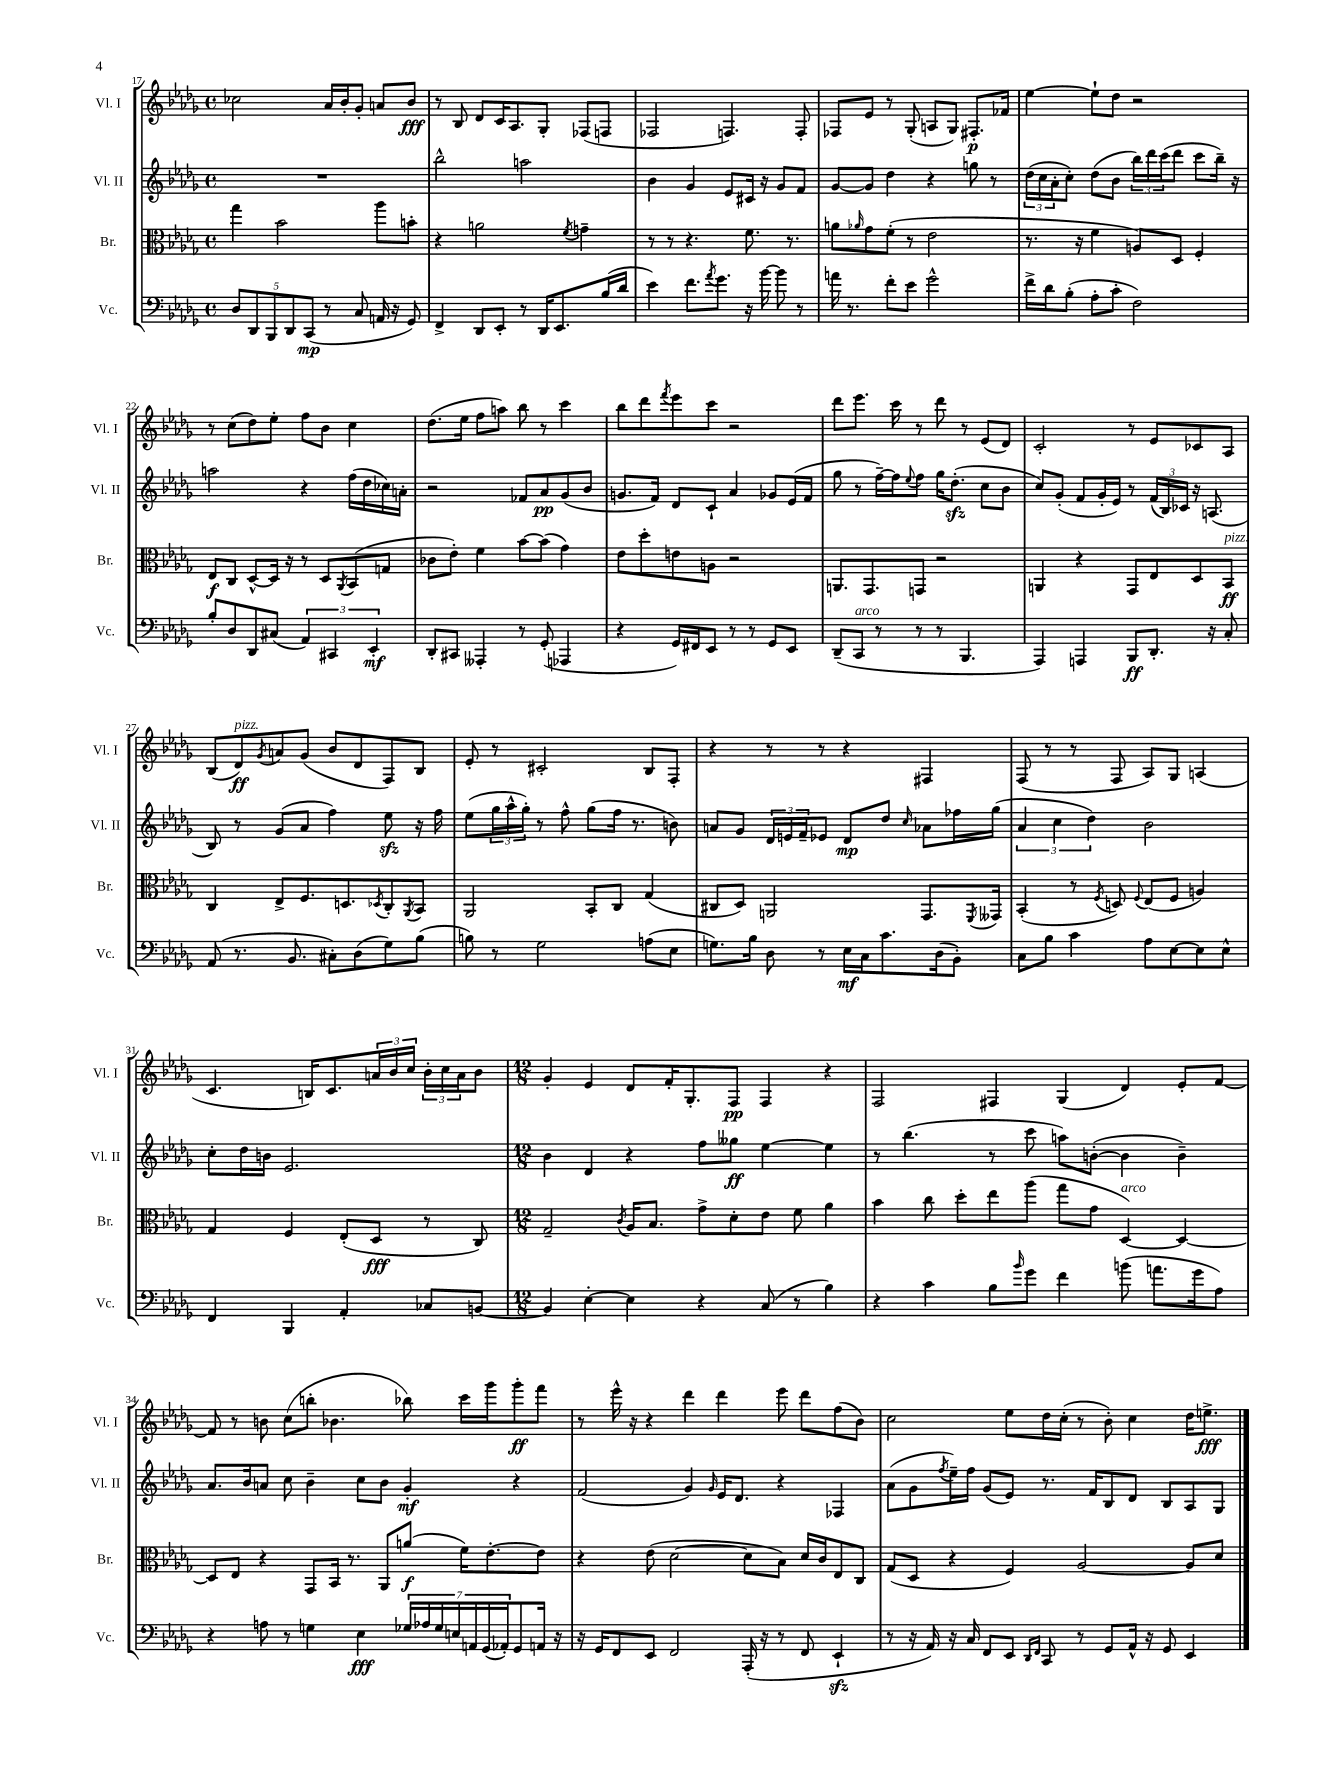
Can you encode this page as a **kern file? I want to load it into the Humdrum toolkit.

**kern	**kern	**kern	**kern
*staff4	*staff3	*staff2	*staff1
*clefF4	*clefC3	*clefG2	*clefG2
*k[b-e-a-d-g-]	*k[b-e-a-d-g-]	*k[b-e-a-d-g-]	*k[b-e-a-d-g-]
*M4/4	*M4/4	*M4/4	*M4/4
*met(c)	*met(c)	*met(c)	*met(c)
10D-/L	4gg-\	1r	2cc-\
10DD-/	.	.	.
10BBB-/	.	.	.
.	2b-\	.	.
10DD-/	.	.	.
(10CC/J	.	.	.
8r	.	.	16a-/LL
.	.	.	16b-'/J
8C/	.	.	8g-'/J
16AA/	8aa-\L	.	8a/L
16r	.	.	.
8GG-/)	8b'\J	.	8b-/J
=	=	=	=
4FF^/	4r	2bb-^^\	8r
.	.	.	8B-/
8DD-/L	2a\	.	8d-/L
8EE-'/J	.	.	16c/K
.	.	.	8.A-/
8r	.	2aa\	.
16DD-/LK	.	.	8G-'/J
8.EE-/	.	.	.
.	8qf/	.	.
.	4g~\	.	(8F-/L
(16B-/L	.	.	8F/J
16d-/JJ	.	.	.
=	=	=	=
4e-\)	8r	4b-\	2F-/
.	8r	.	.
8.f\L	4.r	4g-/	.
8qa-/	.	.	.
8.g-\J	.	.	.
.	.	8e-/L	4.F/)
16r	8.f\	16c#/Jk	.
[16b-\	.	16r	.
8b-\]	.	8g-/L	.
.	8.r	.	.
8r	.	8f/J	8F'/
=	=	=	=
16a\	8a\L	[8g-/L	8F-/L
8.r	.	.	.
.	16qqa-/	.	.
.	8g-\	8g-/]J	8e-/J
8f'\L	(8f'\J	4dd-\	8r
8e-\J	8r	.	(8G-'/
2g-^^\	2e-\	4r	8A/L
.	.	.	8G-/J)
.	.	8gg\	8.F#'/L
.	.	8r	.
.	.	.	16f-/Jk
=	=	=	=
16f^\LL	8.r	(24dd-\LL	[4ee-\
.	.	24cc\	.
16d-\J	.	.	.
.	.	24a-'\J	.
(8B-'\J	.	8cc'\J)	.
.	16r	.	.
8A-'\L	4f\	(8dd-\L	8ee-`\]L
8c'\J	.	8b-\J	8dd-\J
2F\)	8A/L)	24bb-\LL)	2r
.	.	24ddd-\	.
.	.	(24ccc\J	.
.	8D-/J	8ddd-\J	.
.	4F'/	8ccc\L	.
.	.	16bb-~\Jk)	.
.	.	16r	.
=	=	=	=
8B-'/L	8E-/L	2aa\	8r
8D-/	8C/J	.	(8cc\L
8DD-/	[8D-^^/L	.	8dd-\)
(8C#/J	16D-/]Jk	.	8ee-'\J
.	16r	.	.
6AA-/)	8r	4r	8ff\L
.	8D-/L	.	8b-\J
6CC#/	.	.	.
.	8qAA-/	.	.
.	(8BB-/	(16ff\LL	4cc\
.	.	16dd-\	.
6EE-'/	.	.	.
.	8G/J	16cc-\)	.
.	.	16a'\JJ	.
=	=	=	=
8DD-'/L	8c-\L	2r	(8.dd-\L
8CC#/J	8e-'\J)	.	.
.	.	.	16ee-\Jk
4AAA--'/	4f\	.	8ff\L
.	.	.	8aa\J)
8r	[8b-\L	8f-/L	8bb-\
(8GG-'/	(8b-\]J	8a-/	8r
4AAA-/	4g-\)	(8g-/	4ccc\
.	.	8b-/J	.
=	=	=	=
4r	8e-\L	8.g/L	8bb-\L
.	8dd-'\	.	8ddd-\
.	.	16f/Jk)	.
.	.	.	8qfff/
16GG-/LL)	8e\	8d-/L	8eee-\
16FF#/J	.	.	.
8EE-/J	8A\J	8c`/J	8ccc\J
8r	2r	4a-/	2r
8r	.	.	.
8GG-/L	.	8g-/L	.
8EE-/J	.	(16e-/L	.
.	.	16f/JJ	.
=	=	=	=
(8DD-~/L	8.AA/L	8gg-\	8ddd-\L
8CC/J	.	8r	8.eee-\J
.	8.GG-/	.	.
8r	.	[16ff~\LL)	.
.	.	16ff\]J	16ccc\
.	.	8qqee-/	.
8r	8GG/J	8ff\J	8r
8r	2r	16gg-\LK	8ddd-\
.	.	(8.dd-'\J	.
4.BBB-/	.	.	8r
.	.	8cc\L	(8e-/L
.	.	8b-\J	8d-/J)
=	=	=	=
4AAA-/)	4AA/	8cc/L)	2c'/
.	.	(8g-'/J	.
4AAA/	4r	8f/L	.
.	.	16g-'/L	.
.	.	16e-/JJ)	.
8BBB-/L	8GG-/L	8r	8r
8.DD-'/J	8E-/	(24f/LL	8e-/L
.	.	24B-/)	.
.	.	24c-/JJ	.
.	8D-/	16r	8c-/
16r	.	(8.A/	.
8C'/	8BB-/J	.	8A-/J
=	=	=	=
(8AA-/	4C/	8B-/)	(8B-/L
8.r	.	8r	8d-/)
.	.	.	8qg-/
.	8E-^/L	(8g-/L	8a/
8.BB-/	.	.	.
.	8.F/	8a-/J	(8g-/J
8C#'\L)	.	4ff\)	8b-/L
.	8.D/	.	.
(8D-\	.	.	8d-/
.	8qD-/	.	.
8G-\)	8C'/	8ee-\	8F/)
.	8qAA-/	.	.
(8B-\J	8BB-/J	16r	8B-/J
.	.	16ff\	.
=	=	=	=
8B\)	2AA-/	(8ee-\L	8e-'/
8r	.	24gg-\L	8r
.	.	24aa-^^\	.
.	.	24gg-'\JJ)	.
2G-\	.	8r	2c#'/
.	.	8ff^^\	.
.	8BB-'/L	(8gg-\L	.
.	8C/J	16ff\Jk	.
.	.	8.r	.
(8A\L	(4G-/	.	8B-/L
8E-\J	.	8b\)	8F'/J
=	=	=	=
8.G\L)	8C#/L	8a/L	4r
.	8D-/J)	8g-/J	.
16B-\Jk	.	.	.
8D-\	2AA/	24d-/LL	8r
.	.	24e/	.
.	.	24f~/J	.
8r	.	8e-/J	8r
16E-\LL	.	8d-/L	4r
16C\J	.	.	.
8.c\	.	8dd-/J	.
.	.	16qqcc/	.
.	8.GG-/L	8a-\L	4F#/
(16D-\k	.	.	.
8BB-'\J)	.	16ff-\L	.
.	8qFF/	.	.
.	16GG--/Jk	(16gg-\JJ	.
=	=	=	=
8C\L	(4BB-'/	6a-/	(8F/
8B-\J	.	.	8r
.	.	6cc\	.
4c\	8r	.	8r
.	.	6dd-\)	.
.	8qF/	.	.
.	8D/)	.	8F/
.	8qqF/	.	.
8A-\L	(8E-/L	2b-\	8A-/L)
[8E-\	8F/J	.	8G-/J
8E-\]	4A/)	.	(4A/
8E-^^\J	.	.	.
=	=	=	=
4FF/	4G-/	8cc'\L	4.c/
.	.	16dd-\L	.
.	.	16b\JJ	.
4BBB-/	4F/	2.e-/	.
.	.	.	16B/LK)
.	.	.	8.c/
4AA-'/	(8E-'/L	.	.
.	8D-/J	.	24a/L
.	.	.	24b-/
.	.	.	24cc/JJ
8C-/L	8r	.	24b-'\LL
.	.	.	24cc\
.	.	.	24a\J
[8BB/J	8C/)	.	8b-\J
=	=	=	=
*M12/8	*M12/8	*M12/8	*M12/8
4BB/]	2G-~/	4b-\	4g-'/
[4E-'\	.	4d-/	4e-/
.	8qc/	.	.
4E-\]	16A-/LK	4r	8d-/L
.	8.B-/J	.	.
.	.	.	16f'/K
.	.	.	8.G-'/
4r	8g-^\L	8ff\L	.
.	8d-'\	8gg--\J	8F/J
(8C/	8e-\J	[4ee-\	4F/
8r	8f\	.	.
4B-\)	4a-\	4ee-\]	4r
=	=	=	=
4r	4b-\	8r	2F/
.	.	(4.bb-\	.
4c\	8cc\	.	.
.	8dd-'\L	.	.
8B-\L	8ee-\	8r	4F#/
16qqb-/	.	.	.
8g-\J	(8aa-\J	8ccc\	.
4f\	8gg-\L	8aa\L)	(4G-/
.	8g-\J	([8b'\J	.
(8b\	[4D-/)	4b\]	4d-/)
8.a\L	.	.	.
.	4D-/_	4b~\)	8e-'/L
16g-\k	.	.	.
8A-\J)	.	.	[8f/J
=	=	=	=
4r	8D-/]L	8.a-/L	8f/]
.	8E-/J	.	8r
.	.	16b-/k	.
8A\	4r	8a/J	8b\
8r	.	8cc\	(8cc\L
4G\	8GG-/L	4b-~\	8bb'\J
.	16BB-/Jk	.	4.b-\
.	8.r	.	.
4E-\	.	8cc\L	.
.	8AA-/L	8b-\J	.
28G-/LL	(8a/J	4g-'/	8bb-\)
28A-/	.	.	.
28G-/	.	.	.
28E/	.	.	.
.	16f\LK)	.	16ccc\LL
28AA/	.	.	.
(28GG-/	.	.	.
.	[8.e-'\	.	16ggg-\J
28AA-'/J)	.	.	.
8GG-/	.	4r	8ggg-'\
16AA/Jk	8e-\]J	.	8fff\J
16r	.	.	.
=	=	=	=
16r	4r	(2f/	8r
16GG-/LK	.	.	.
8FF/	.	.	16eee-^^\
.	.	.	16r
8EE-/J	(8e-\	.	4r
2FF/	[2d-\	.	.
.	.	4g-/)	4ddd-\
.	.	16qqg-/	.
.	.	16e-/LK	4ddd-\
.	.	8.d-/J	.
(16AAA-'/	8d-\]L	.	.
16r	.	.	.
8r	8B-\J)	4r	8eee-\
8FF/	16d-/LL	.	8ddd-\L
.	16c/J	.	.
4EE-`/	8E-/	4F-/	(8ff\
.	8C/J	.	8b-\J)
=	=	=	=
8r	(8G-/L	(8a-\L	2cc\
16r	8D-/J	8g-\	.
16AA-/)	.	.	.
.	.	8qff/	.
16r	4r	16ee-~\L)	.
16C/	.	16ff\JJ	.
8FF/L	.	(8g-/L	.
8EE-/J	4F/)	8e-/J)	8ee-\L
16qqDD-/LL	.	.	.
16qqFF/JJ	.	.	.
8CC/	.	8.r	16dd-\L
.	.	.	(16cc'\JJ
8r	[2A-/	.	8r
.	.	16f/LK	.
8GG-/L	.	8B-/	8b-'\)
16AA-^^/Jk	.	8d-/J	4cc\
16r	.	.	.
8GG-/	.	8B-/L	.
4EE-/	8A-/]L	8A-/	16dd-\LK
.	.	.	8.ee^\J
.	8d-/J	8G-/J	.
==	==	==	==
*-	*-	*-	*-
